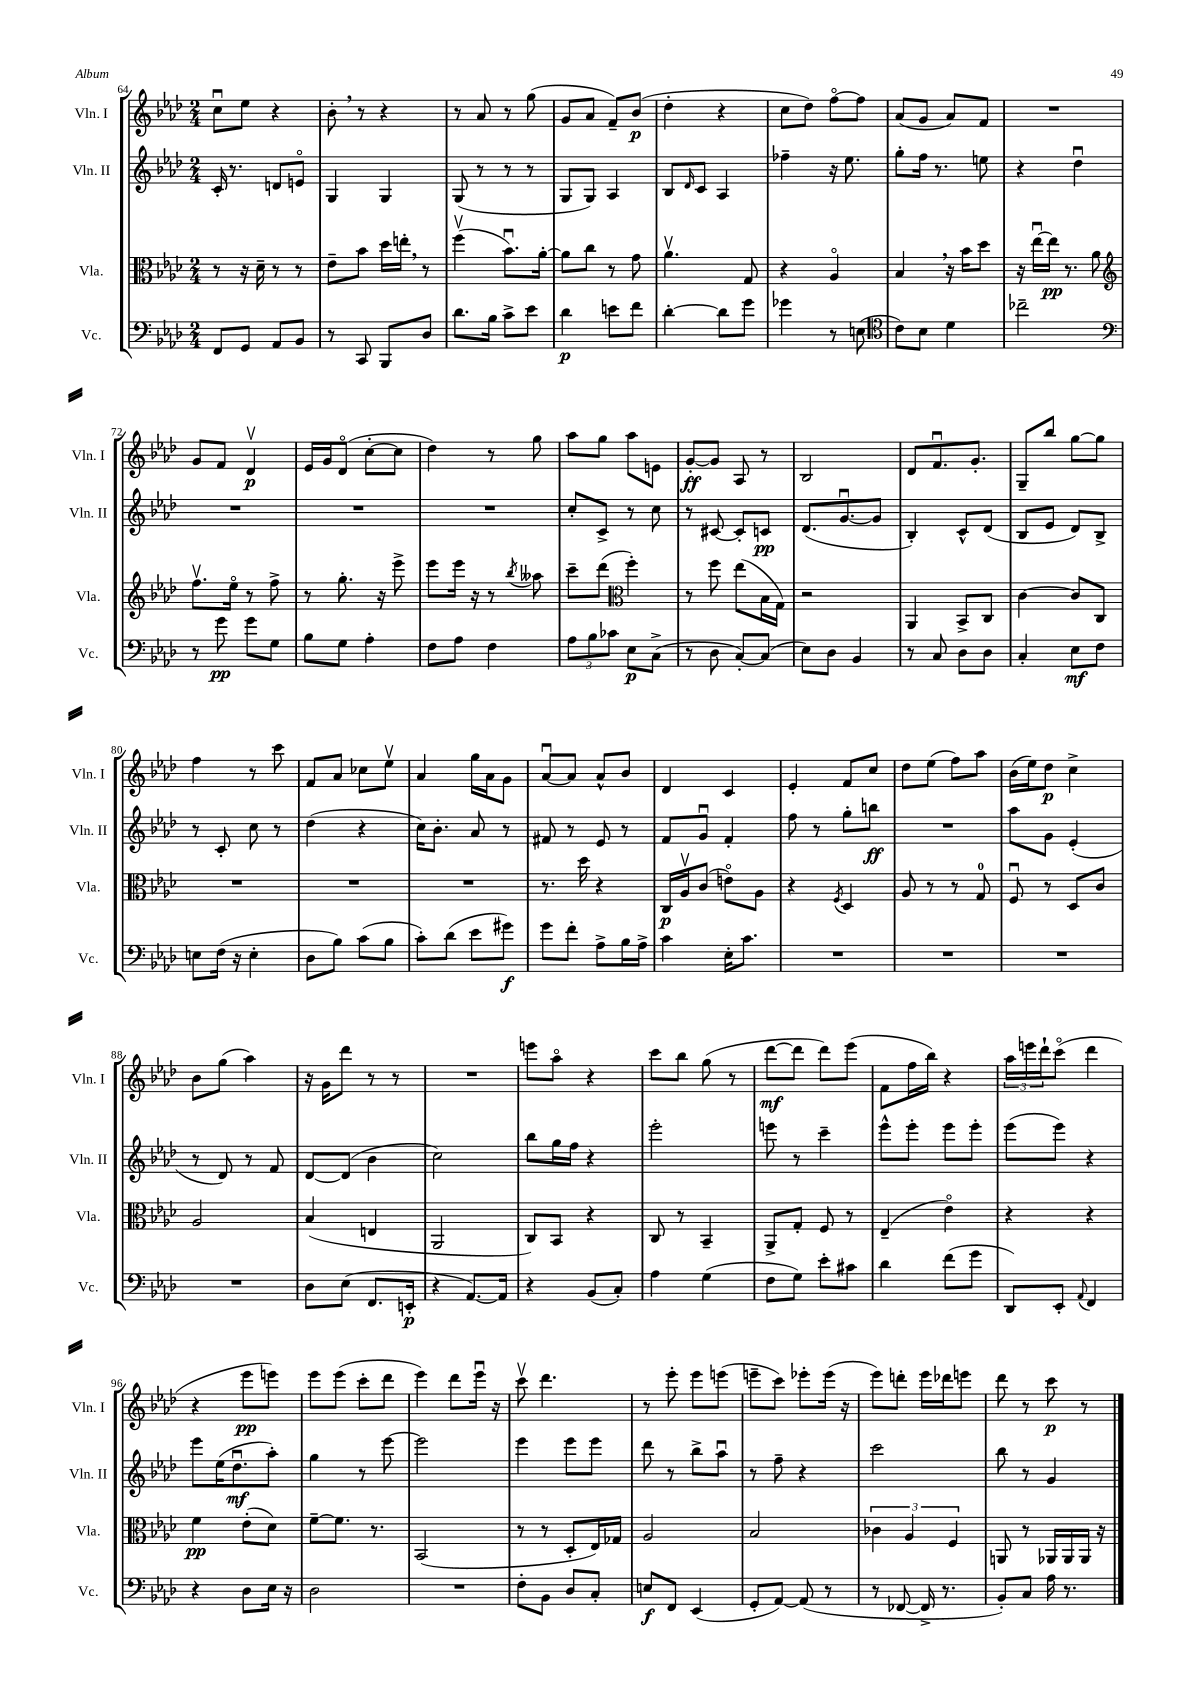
<<
\new StaffGroup <<
\new Staff = "s0" \with { instrumentName = "Vln. I" shortInstrumentName = "Vln. I" } {
    \clef treble \key aes \major \numericTimeSignature \time 2/4
    c''8\downbow ees''8 r4 |
    bes'8-. \breathe r8 r4 |
    r8 aes'8 r8 g''8( |
    g'8 aes'8 f'8--) bes'8\p( |
    des''4-. r4 |
    c''8 des''8) f''8~\flageolet f''8 |
    aes'8( g'8 aes'8) f'8 |
    R2 |
    g'8 f'8 des'4\upbow\p |
    ees'16 g'16 des'8\flageolet( c''8~-. c''8 |
    des''4) r8 g''8 |
    aes''8 g''8 aes''8 e'8 |
    g'8~-.\ff g'8 aes8 r8 |
    bes2 |
    des'8 f'8.\downbow g'8.-. |
    g8-- bes''8 g''8~ g''8 |
    f''4 r8 c'''8 |
    f'8 aes'8 ces''8 ees''8\upbow |
    aes'4 g''16 aes'16 g'8 |
    aes'8~\downbow aes'8 aes'8-^ bes'8 |
    des'4 c'4 |
    ees'4-. f'8 c''8 |
    des''8 ees''8( f''8) aes''8 |
    bes'16( ees''16) des''8\p c''4-> |
    bes'8 g''8( aes''4) |
    r16 g'16 des'''8 r8 r8 |
    R2 |
    e'''8 aes''8\flageolet r4 |
    c'''8 bes''8 g''8( r8 |
    des'''8~\mf des'''8 des'''8) ees'''8( |
    f'8 f''16 bes''16) r4 |
    \tuplet 3/2 { aes''16 e'''16 des'''16-! } c'''8\flageolet( des'''4 |
    r4 ees'''8\pp e'''8) |
    ees'''8 ees'''8( c'''8-. des'''8 |
    ees'''4) des'''8 ees'''16\downbow r16 |
    c'''8\upbow des'''4. |
    r8 ees'''8-. ees'''8 e'''8( |
    e'''8-- c'''8) ees'''8-. ees'''16( r16 |
    ees'''8) d'''8-. ees'''16 des'''16 e'''8 |
    des'''8 r8 c'''8\p r8 \bar "|." |
}
\new Staff = "s1" \with { instrumentName = "Vln. II" shortInstrumentName = "Vln. II" } {
    \clef treble \key aes \major \numericTimeSignature \time 2/4
    c'16-. r8. d'8 e'8\flageolet |
    g4 g4 |
    g8( r8 r8 r8 |
    g8 g8) aes4 |
    bes8 \grace { des'16 } c'8 aes4 |
    fes''4-- r16 ees''8. |
    g''8-. f''16 r8. e''8 |
    r4 des''4\downbow |
    R2 |
    R2 |
    R2 |
    c''8-. c'8-> r8 c''8 |
    r8 cis'8~ cis'8-. c'8\pp |
    des'8.( g'8.~\downbow g'8 |
    bes4-.) c'8-^ des'8( |
    bes8 ees'8 des'8) bes8-> |
    r8 c'8-. c''8 r8 |
    des''4( r4 |
    c''16) bes'8.-. aes'8 r8 |
    fis'8 r8 ees'8 r8 |
    f'8 g'8\downbow f'4-. |
    f''8 r8 g''8-. b''8\ff |
    R2 |
    aes''8 g'8 ees'4-.( |
    r8 des'8) r8 f'8 |
    des'8~ des'8( bes'4 |
    c''2) |
    bes''8 g''16 f''16 r4 |
    ees'''2-. |
    e'''8 r8 c'''4-- |
    ees'''8-^ ees'''8-. ees'''8 ees'''8-. |
    ees'''8( ees'''8) r4 |
    ees'''8 ees''16( des''8.\downbow\mf aes''8-.) |
    g''4 r8 ees'''8~ |
    ees'''2 |
    ees'''4 ees'''8 ees'''8 |
    des'''8 r8 bes''8-> aes''8\downbow |
    r8 f''8-- r4 |
    c'''2 |
    bes''8 r8 g'4 \bar "|." |
}
\new Staff = "s2" \with { instrumentName = "Vla." shortInstrumentName = "Vla." } {
    \clef alto \key aes \major \numericTimeSignature \time 2/4
    r8 r16 des'16-- r8 r8 |
    ees'8-- bes'8 des''16 e''16-. \breathe r8 |
    f''4\upbow( bes'8.\downbow) aes'16~-. |
    aes'8 c''8 r8 g'8 |
    aes'4.\upbow g8 |
    r4 aes4\flageolet |
    bes4 \breathe r16 bes'16 des''8 |
    r16 ees''16~\downbow ees''16\pp r8. aes'8 |
    \clef treble f''8.\upbow ees''16\flageolet r8 f''8-> |
    r8 g''8.-. r16 ees'''8-> |
    ees'''8 ees'''16 r16 r8 \acciaccatura { bes''8 } aeses''8 |
    c'''8-- des'''8( \clef alto f''4-.) |
    r8 f''8 ees''8( bes16 g16) |
    r2 |
    aes,4 bes,8-> c8 |
    c'4~ c'8 c8 |
    R2 |
    R2 |
    R2 |
    r8. des''16 r4 |
    c16\p aes16\upbow c'8( e'8\flageolet) aes8 |
    r4 \acciaccatura { f8 } des4 |
    aes8 r8 r8 g8-0 |
    f8\downbow r8 des8 c'8 |
    aes2 |
    bes4( e4 |
    aes,2 |
    c8) bes,8 r4 |
    c8 r8 bes,4-- |
    aes,8-> g8-. f8 r8 |
    ees4--( ees'4\flageolet) |
    r4 r4 |
    f'4\pp ees'8-.( des'8) |
    f'8~-- f'8. r8. |
    bes,2( |
    r8 r8 des8-. ees16) ges16 |
    aes2 |
    bes2 |
    \tuplet 3/2 { ces'4 aes4 f4 } |
    a,8 r8 aes,16 aes,16 aes,16 r16 \bar "|." |
}
\new Staff = "s3" \with { instrumentName = "Vc." shortInstrumentName = "Vc." } {
    \clef bass \key aes \major \numericTimeSignature \time 2/4
    f,8 g,8 aes,8 bes,8 |
    r8 c,8 bes,,8 des8 |
    des'8. bes16 c'8-> ees'8 |
    des'4\p e'8 f'8 |
    des'4~-. des'8 g'8 |
    ges'4 r8 e8( |
    \clef tenor c'8) bes8 des'4 |
    ces''2-- |
    \clef bass r8 g'8\pp g'8 g8 |
    bes8 g8 aes4-. |
    f8 aes8 f4 |
    \tuplet 3/2 { aes8 bes8 ces'8 } ees8\p c8->( |
    r8 des8 c8~-.) c8( |
    ees8) des8 bes,4 |
    r8 c8 des8 des8 |
    c4-. ees8\mf f8 |
    e8 f16( r16 e4-. |
    des8 bes8) c'8( bes8 |
    c'8-.) des'8( ees'8 gis'8\f) |
    g'8 f'8-. aes8-> bes16 aes16-> |
    c'4 ees16-. c'8. |
    R2 |
    R2 |
    R2 |
    R2 |
    des8 ees8( f,8. e,16-.\p |
    r4 aes,8.~) aes,16 |
    r4 bes,8( c8-.) |
    aes4 g4( |
    f8 g8) ees'8-. cis'8 |
    des'4 f'8( g'8 |
    des,8) ees,8-. \appoggiatura { aes,8 } f,4 |
    r4 des8 ees16 r16 |
    des2 |
    R2 |
    f8-. bes,8 des8 c8-. |
    e8\f f,8 ees,4( |
    g,8-. aes,8~) aes,8( r8 |
    r8 fes,8~ fes,16-> r8. |
    bes,8-.) c8 aes16 r8. \bar "|." |
}
>>
>>
\layout { \context { \Score currentBarNumber = #64 } }
